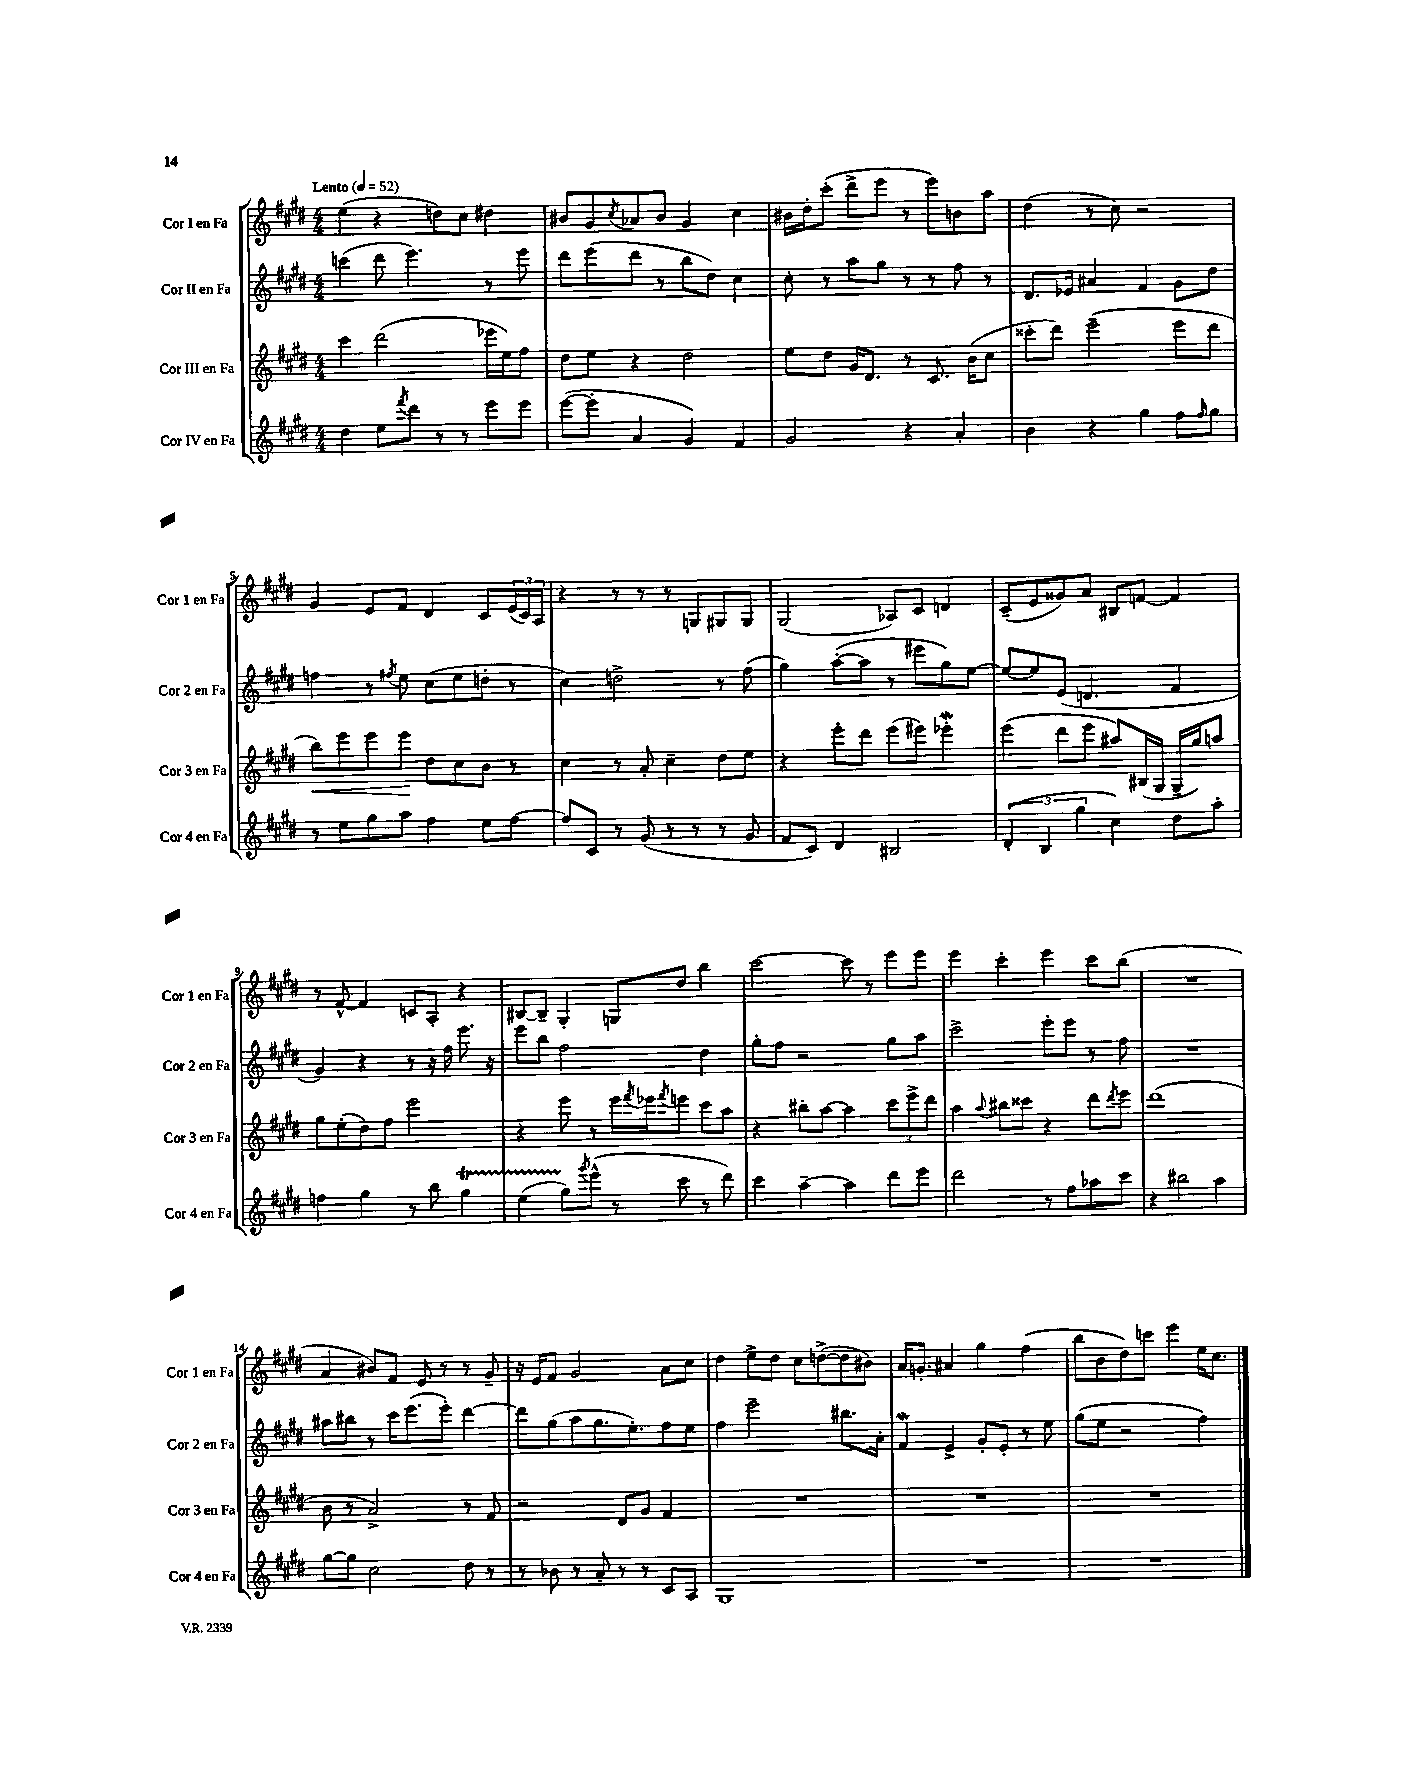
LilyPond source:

<<
\new StaffGroup <<
\new Staff = "s0" \with { instrumentName = "Cor I en Fa" shortInstrumentName = "Cor 1 en Fa" } {
    \clef treble \key e \major \numericTimeSignature \time 4/4 \tempo "Lento" 4 = 52
    e''4( r4 d''8) cis''8 dis''4 |
    bis'8 gis'8 \acciaccatura { cis''8 } aes'8 bis'8 gis'4 cis''4 |
    bis'16 dis''16-. cis'''8-.( dis'''8-> e'''8 r8 e'''8) b'8 a''8 |
    dis''4( r8 cis''8) r2 |
    gis'4 e'8 fis'8 dis'4 cis'8 \tuplet 3/2 { e'16( cis'16) a16 } |
    r4 r8 r8 r8 g8 gis8 gis8 |
    gis2( aes8) cis'8 d'4 |
    cis'8--( e'8 gisis'8) a'8 bis8 f'8~ f'4 |
    r8 fis'8~-^ fis'4 c'8 a8-. r4 |
    bis8~ bis8-- gis4-. g8 dis''8 b''4 |
    cis'''2~ cis'''8 r8 e'''8 e'''8 |
    e'''4 cis'''4-. e'''4 cis'''8 b''8( |
    R1 |
    a'4 bis'8) fis'8 e'8 r8 r8 gis'8-- |
    r16 e'16 fis'8 gis'2 a'8 cis''8 |
    dis''4 e''8-> dis''8 cis''8 d''8~->( d''8 bis'8) |
    a'16 g'8.-. ais'4 gis''4 fis''4( |
    b''8 b'8 dis''8) c'''8 e'''4 e''16 cis''8. \bar "|." |
}
\new Staff = "s1" \with { instrumentName = "Cor II en Fa" shortInstrumentName = "Cor 2 en Fa" } {
    \clef treble \key e \major \numericTimeSignature \time 4/4
    c'''4( dis'''8 e'''4.) r8 e'''8 |
    dis'''8 e'''8( dis'''8 r8 b''8 dis''8) cis''4 |
    cis''8-. r8 a''8 gis''8 r8 r8 fis''8 r8 |
    dis'8. ees'16 ais'4 fis'4 gis'8 dis''8 |
    f''4 r8 \acciaccatura { fis''8 } e''8 cis''8( e''8 d''8-. r8 |
    cis''4) d''2-> r8 fis''8( |
    gis''4) a''8~-.( a''8 r8 eis'''8 gis''8) e''8~ |
    e''8~ e''8 e'8( d'4. fis'4 |
    gis'4) r4 r8 r16 fis''16 e'''8. r16 |
    e'''8 b''8 fis''2 dis''4 |
    gis''8-. fis''8 r2 gis''8 a''8 |
    cis'''2-> e'''8-. e'''8 r8 fis''8 |
    R1 |
    ais''8 bis''8 r8 cis'''16 e'''8.( e'''8-.) dis'''4~ |
    dis'''8 gis''8( a''8 gis''8. e''8.-.) fis''8 e''8 |
    fis''4 e'''2-- bis''8. a'16-. |
    fis'4\mordent e'4-> gis'8-. e'8-. r8 e''8 |
    gis''8( e''8 r2 fis''4) \bar "|." |
}
\new Staff = "s2" \with { instrumentName = "Cor III en Fa" shortInstrumentName = "Cor 3 en Fa" } {
    \clef treble \key e \major \numericTimeSignature \time 4/4
    cis'''4 dis'''2( ees'''16 e''16) fis''8 |
    dis''8 e''8 r4 dis''2 |
    e''8 dis''8 gis'16 dis'8. r8 cis'8. b'16( cis''8 |
    cisis'''8-. dis'''8) e'''2--( e'''8 dis'''8 |
    b''8\<) e'''8 e'''8 e'''8\! dis''8 cis''8 b'8 r8 |
    cis''4 r8 a'8-. cis''4-- dis''8 e''8 |
    r4 e'''8-. dis'''8 e'''8( eis'''8) ees'''4-.\mordent |
    e'''4( dis'''8 e'''8 ais''8) bis16( gis16 gis16-- gis''16) a''8 |
    gis''8 e''8-.( dis''8) fis''8 e'''2 |
    r4 e'''8 r8 e'''16 \acciaccatura { fis'''8 } ees'''16 \acciaccatura { fis'''8 } e'''8 cis'''8 a''8 |
    r4 bis''8-. a''8~ a''4 \tuplet 3/2 { cis'''8 e'''8-> dis'''8 } |
    a''4 \appoggiatura { a''8 } bis''8 cisis'''8 r4 dis'''8 \acciaccatura { dis'''8 } e'''8 |
    dis'''1( |
    b'8 r8 a'2->) r8 fis'8 |
    r2 dis'8 gis'8 fis'4 |
    R1 |
    R1 |
    R1 \bar "|." |
}
\new Staff = "s3" \with { instrumentName = "Cor IV en Fa" shortInstrumentName = "Cor 4 en Fa" } {
    \clef treble \key e \major \numericTimeSignature \time 4/4
    dis''4 e''8 \acciaccatura { fis'''8 } dis'''8 r8 r8 e'''8 e'''8 |
    e'''8~( e'''8-. a'4 gis'4) fis'4 |
    gis'2 r4 a'4-. |
    b'4 r4 gis''4 fis''8 \grace { fis''16 } gis''8 |
    r8 e''8 gis''8 a''8 fis''4 e''8 fis''8~ |
    fis''8 cis'8 r8 gis'8( r8 r8 r8 gis'8 |
    fis'8 cis'8) dis'4 bis2 |
    \tuplet 3/2 { dis'4-.( b4 gis''4 } cis''4) dis''8 a''8-. |
    f''4 gis''4 r8 b''8 gis''4\startTrillSpan |
    e''4( gis''8\stopTrillSpan) \acciaccatura { gis'''8 } e'''8-^( r8 cis'''8 r8 dis'''8) |
    cis'''4 a''4~-- a''4 dis'''8 e'''8 |
    dis'''2 r8 fis''8 aes''8 cis'''8 |
    r4 bis''2 a''4 |
    gis''8~ gis''8 cis''2 dis''8 r8 |
    r8 bes'8 r8 a'8-. r8 r8 cis'8 a8 |
    gis1 |
    R1 |
    R1 \bar "|." |
}
>>
>>
